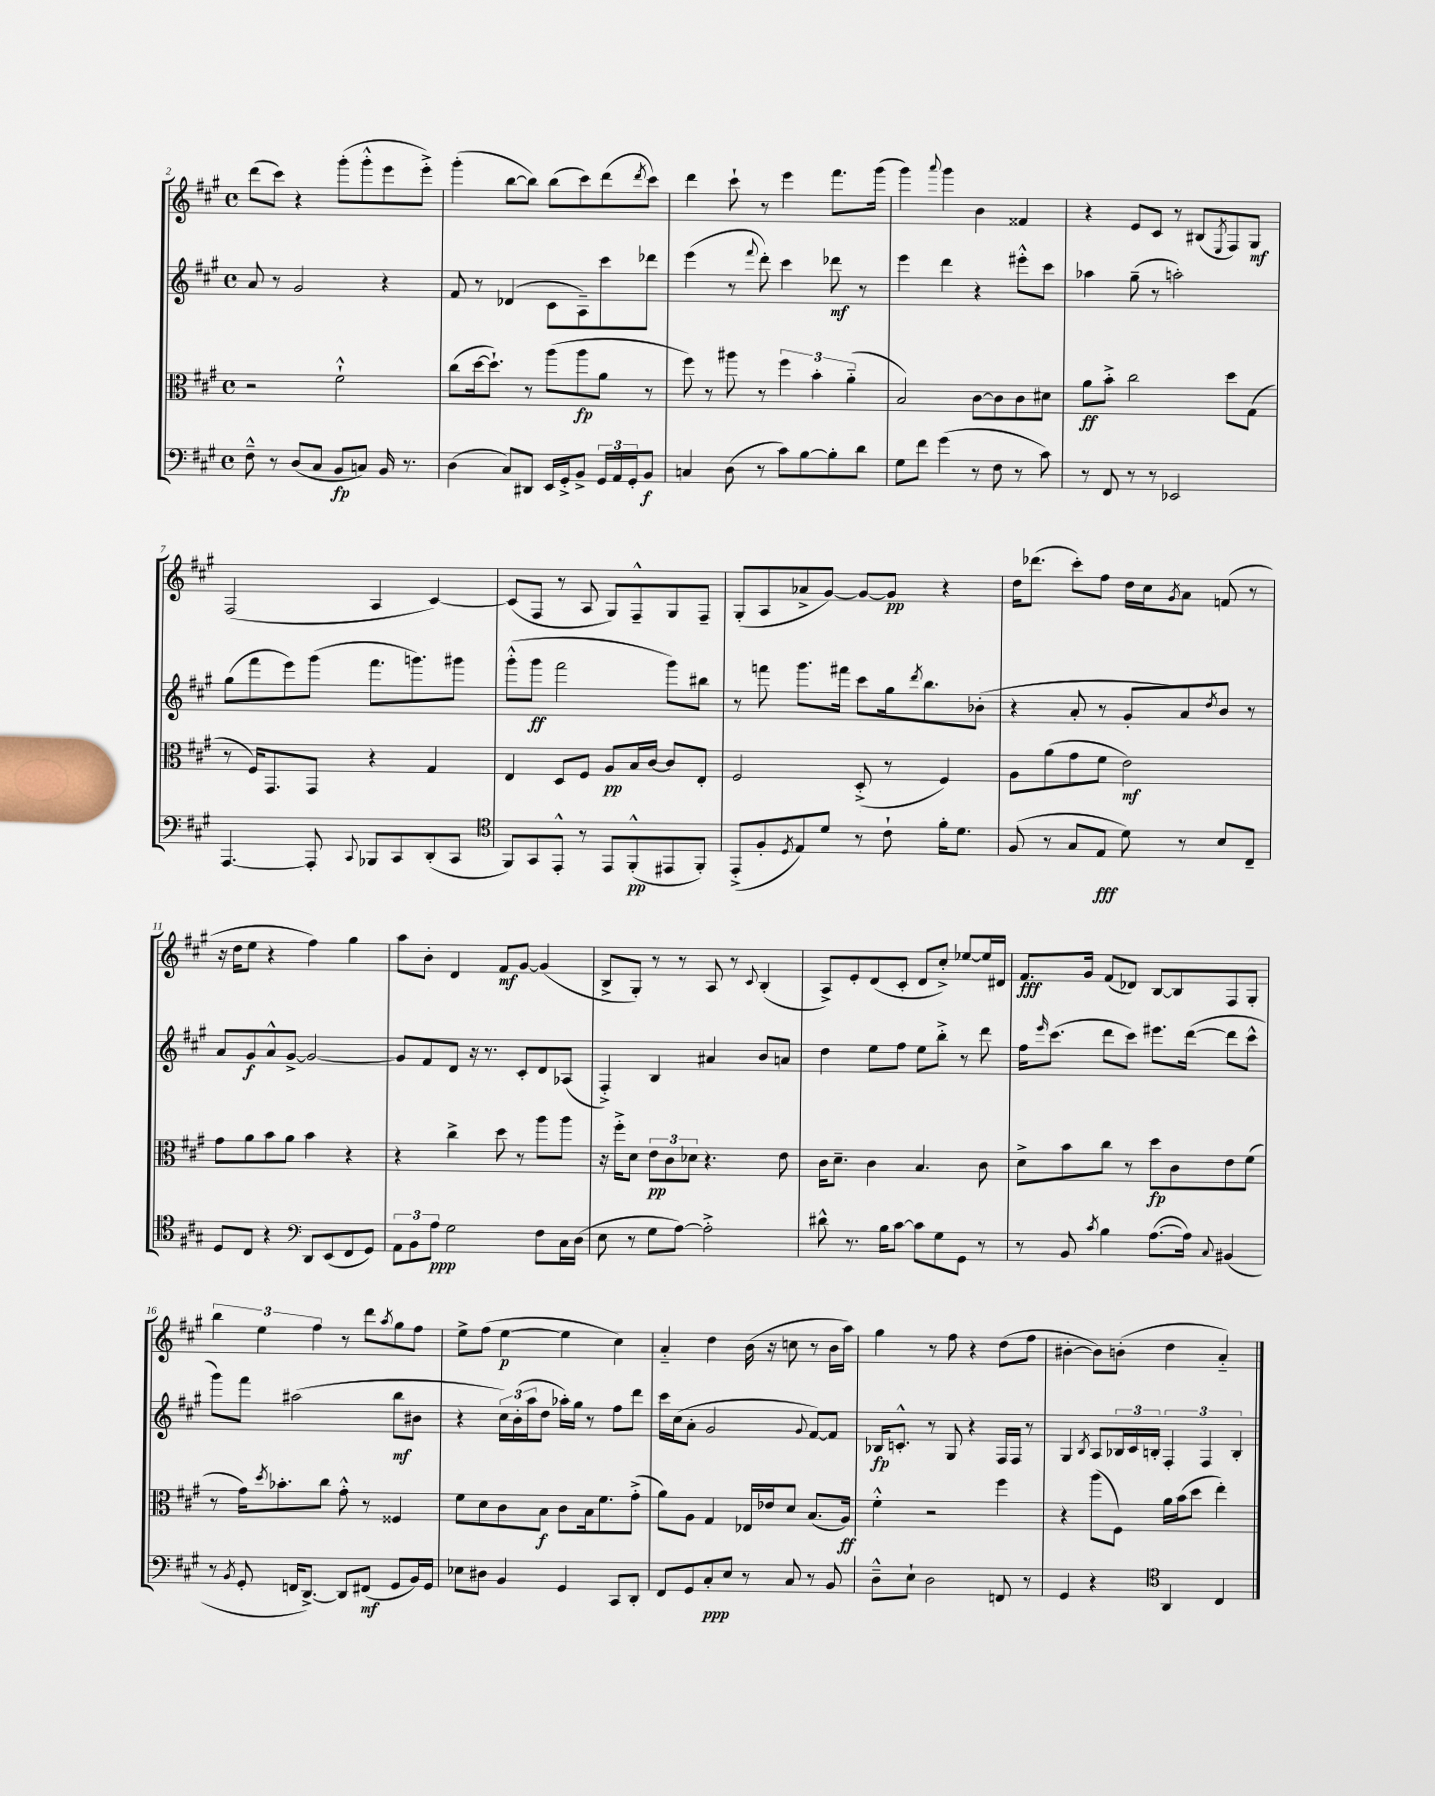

**kern	**kern	**kern	**kern
*staff4	*staff3	*staff2	*staff1
*clefF4	*clefC3	*clefG2	*clefG2
*k[f#c#g#]	*k[f#c#g#]	*k[f#c#g#]	*k[f#c#g#]
*M4/4	*M4/4	*M4/4	*M4/4
*met(c)	*met(c)	*met(c)	*met(c)
8F#~^^\	2r	8a/	(8ddd\L
8r	.	8r	8ccc#\J)
(8D/L	.	2g#/	4r
8C#/J	.	.	.
8BB/L	2f#`^^\	.	(8ggg#'\L
8C/J)	.	.	8ggg#'^^\
16BB/	.	4r	8eee\
8.r	.	.	.
.	.	.	8eee'^\J)
=	=	=	=
(4D\	(8cc#\L	8f#/	(4ggg#'\
.	[16dd\k	8r	.
.	8.dd`\]J)	.	.
8C#/L)	.	(4d-/	[8bb\L
8DD#/J	8r	.	8bb\]J)
16EE/LL	(8aa\L	8c#\L	(8bb\L
16GG#'^/J	.	.	.
8BB^/J	8aa\	8A~\)	8ccc#\)
24GG#/LL	8a\J	8ccc#\	(8ddd\
24AA/	.	.	.
24GG#'/J	.	.	.
.	.	.	8qddd/
8BB/J	8r	8ddd-\J	8ccc#\J)
=	=	=	=
4C/	8ff#\)	(4eee\	4ddd\
.	8r	.	.
(8D\	8aa#\	8r	8ccc#`\
.	.	8qqfff#/	.
8r	8r	8ddd'\)	8r
8c#\L)	6ff#\	4ccc#\	4eee\
[8B\	.	.	.
.	6b'\	.	.
8B'\]	.	8ddd-\	8.fff#\L
.	(6a'~\	.	.
8d\J	.	8r	.
.	.	.	(16ggg#\Jk
=	=	=	=
8G#\L	2B/)	4eee\	4ggg#\)
8f#\J	.	.	.
.	.	.	8qqaaa/
(4g#\	.	4ddd\	4ggg#\
8r	[8c#\L	4r	4b\
8F#\	8c#\]	.	.
8r	8c#\	8eee#'^^\L	4f##/
8c#\)	8d#\J	8ccc#\J	.
=	=	=	=
8r	8a\L	4aa-\	4r
8FF#/	8b'^\J	.	.
8r	2cc#\	(8gg#~\	8e/L
8r	.	8r	8c#/J
2EE-/	.	2aa'\)	8r
.	.	.	(8B#/L
.	.	.	8qE/
.	8dd\L	.	8F#/)
.	(8G#\J	.	8G#/J
=	=	=	=
[4.AAA/	8r	(8gg#\L	(2F#/
.	16F#/LK)	8fff#\	.
.	8.GG#/	.	.
.	.	8eee\)	.
8AAA'/]	8GG#/J	(8ggg#\J	.
8qqCC#/	.	.	.
8BBB-/L	4r	8.fff#\L	4A/
8CC#/	.	.	.
.	.	8.ggg\)	.
(8DD'/	4G#/	.	[4c#/)
8CC#/J	.	8ggg#\J	.
=	=	=	=
*clefC4	*	*	*
8FF#/L)	4E/	(8ggg#'^^\L	(8c#/]L
8GG#/	.	8ggg#\J	8F#/J
8EE'^^/J	8D/L	2fff#\	8r
8r	8F#/J	.	8A/
8EE/L	8A/L	.	8G#/L)
(8FF#'^^/	16B/L	.	8F#~^^/
.	[16c#/JJ	.	.
8EE#/	8c#/]L	8ggg#\L)	8G#/
8FF#'/J)	8E'/J	8bb#\J	8F#~/J
=	=	=	=
(8EE'^/L	2F#/	8r	(8G#'/L
8F#'/	.	8fff\	8A/
8qD/	.	.	.
8E/)	.	8.ggg#\L	8a-^/
8d/J	.	.	[8g#/J)
.	.	16fff#\Jk	.
8r	(8D'^/	8ccc#\L	8g#/_L
8c#`\	8r	16gg#\k	8g#/]J
.	.	8qddd/	.
.	.	8.bb\	.
16f#'\LK	4F#/)	.	4r
8.d\J	.	.	.
.	.	(8b-'\J	.
=	=	=	=
(8F#/	8A\L	4r	16dd\LK
.	.	.	(8.ddd-\J
8r	(8a\	.	.
8G#/L	8g#\	8a'/	8ccc#'\L)
8E/J	8f#\J	8r	8ff#\J
8d\)	2e\)	8g#'/L	16dd\LL
.	.	.	16cc#\J
.	.	.	8qg#/
8r	.	8a/)	8a\J
.	.	8qdd/	.
8B/L	.	8b/J	(8f/
8C#~/J	.	8r	8r
=	=	=	=
8D/L	8g#\L	8a/L	16r
.	.	.	16dd\LK
8C#/J	8a\	8g#/	8ee\J
4r	8b\	8a^^/	4r
.	8a\J	[8g#^/J	.
*clefF4	*	*	*
8DD/L	4b\	2g#/_	4ff#\)
(8EE/	.	.	.
8FF#/	4r	.	4gg#\
8GG#/J)	.	.	.
=	=	=	=
12AA\L	4r	8g#/]L	8aa\L
12BB\	.	.	.
.	.	8f#/	8b'\J
12A\J	.	.	.
2G#\	4cc#^\	8d/J	4d/
.	.	16r	.
.	.	8.r	.
.	8dd\	.	8f#/L
.	8r	8c#'/L	[8g#/J
8F#\L	8aa\L	8d/	(4g#/]
16C#\L	8aa\J	(8A-/J	.
(16D\JJ	.	.	.
=	=	=	=
8E\	16r	4F#'^/)	8B^/L
.	16ff#'^\LK	.	.
8r	8d\J	.	8G#'/J)
8G#\L	12e\L	4B/	8r
.	12c#\	.	.
[8A\J)	.	.	8r
.	12d-\J	.	.
2A'^\]	4.r	4a#/	8A/
.	.	.	8r
.	.	.	8qqc#/
.	.	8b/L	(4B'/
.	8e\	8a/J	.
=	=	=	=
8d#^^\	16c#\LK	4dd\	8A^/L)
.	8.d~\J	.	.
8.r	.	.	8e'/
.	4c#\	8ee\L	(8d/
16B\LK	.	.	.
[8c#\J	.	8ff#\J	8c#'/J
8c#\]L	4.B/	8ee\L	8d/L
8G#\	.	8bb'^\J	8cc#'^/J)
8GG#\J	.	8r	[8ee-/L
8r	8c#\	8ddd\	16ee-/]L
.	.	.	16d#/JJ
=	=	=	=
8r	8d^\L	16ff#\LK	8.f#/L
.	.	16qqeee/	.
.	.	(8.ccc#\J	.
8BB/	8b\	.	.
.	.	.	16g#/Jk
8qc#/	.	.	.
4B\	8cc#\J	8ddd\L	(8f#/L
.	8r	8ccc#\J)	8d-/J)
([8.A\L	8dd\L	8.eee#\L	[8B/L
.	8c#\	.	8B/]
16A\]Jk)	.	([16ddd\Jk	.
8qqC#/	.	.	.
(4BB#/	8e\	8ddd\]L	8F#/
.	(8f#\J	8ccc#^^\J	8G#'/J
=	=	=	=
8r	8r	8ggg#\L)	6bb\
8qBB/	.	.	.
8GG#'/	16g#\LK)	8fff#\J	.
.	.	.	6ee\
.	8qdd/	.	.
.	8.b-'\	.	.
16FF/LK	.	(2aa#\	.
[8.DD^/J)	.	.	.
.	.	.	6ff#\
.	8cc#\J	.	.
8DD/]L	8g#'^^\	.	8r
(8FF#/J	8r	.	8ddd\L
.	.	.	8qaa/
8GG#/L	4F##/	8bb\L	8gg#\
16BB/L)	.	8b#\J	8ff#\J
16GG#/JJ	.	.	.
=	=	=	=
8E-\L	8f#\L	4r	8ee^\L
8D#\J	8d\	.	(8ff#\J
4BB/	8c#\	24cc#\LL)	[4ee\
.	.	(24b'\	.
.	.	24aa\J	.
.	8B\J	8dd\J	.
4GG#/	8c#\L	16aa-'\LL)	4ee\]
.	.	16gg#\JJ	.
.	16B\k	8r	.
.	8.f#\	.	.
8CC#/L	.	8ff#\L	4cc#\)
8DD'/J	(8g#'^\J	8ddd\J	.
=	=	=	=
8FF#/L	8a\L)	16ccc#\LL	4a'~/
.	.	(16cc#\J	.
8GG#/	8A\J	8a'\J	.
8C#'/	4G#/	2g#/	4dd\
8E/J	.	.	.
8r	16E-/LL	.	(16b\
.	16e-/J	.	16r
8C#/	8d/J	.	8cc\
.	.	8qqg#/	.
8r	(8.B/L	[8f#/L)	8r
8BB/	.	8f#/]J	16b\LL
.	16A/Jk)	.	16aa\JJ)
=	=	=	=
8D~^^\L	4f#'^^\	16B-/LK	4gg#\
.	.	8.c'^^/J	.
8E`\J	.	.	.
2D\	2r	8r	8r
.	.	8G#/	8ff#\
.	.	4r	4r
8FF/	4ff#\	16F#/LL	(8dd\L
.	.	16F#/JJ	.
8r	.	8r	8ff#\J
=	=	=	=
4GG#/	4r	4G#/	[4b#'\
.	.	8qB/	.
4r	(8aa\L	8A/L	8b#\]L)
.	8F#\J)	24B-/L	(8b'\J
.	.	24c#/	.
.	.	24B'/JJ	.
*clefC4	*	*	*
4AA/	16a\LL	6F#'/	4dd\
.	(16b\J	.	.
.	8dd\J	.	.
.	.	6F#/	.
4C#/	4ee'\)	.	4a'~/)
.	.	6B'/	.
==	==	==	==
*-	*-	*-	*-
